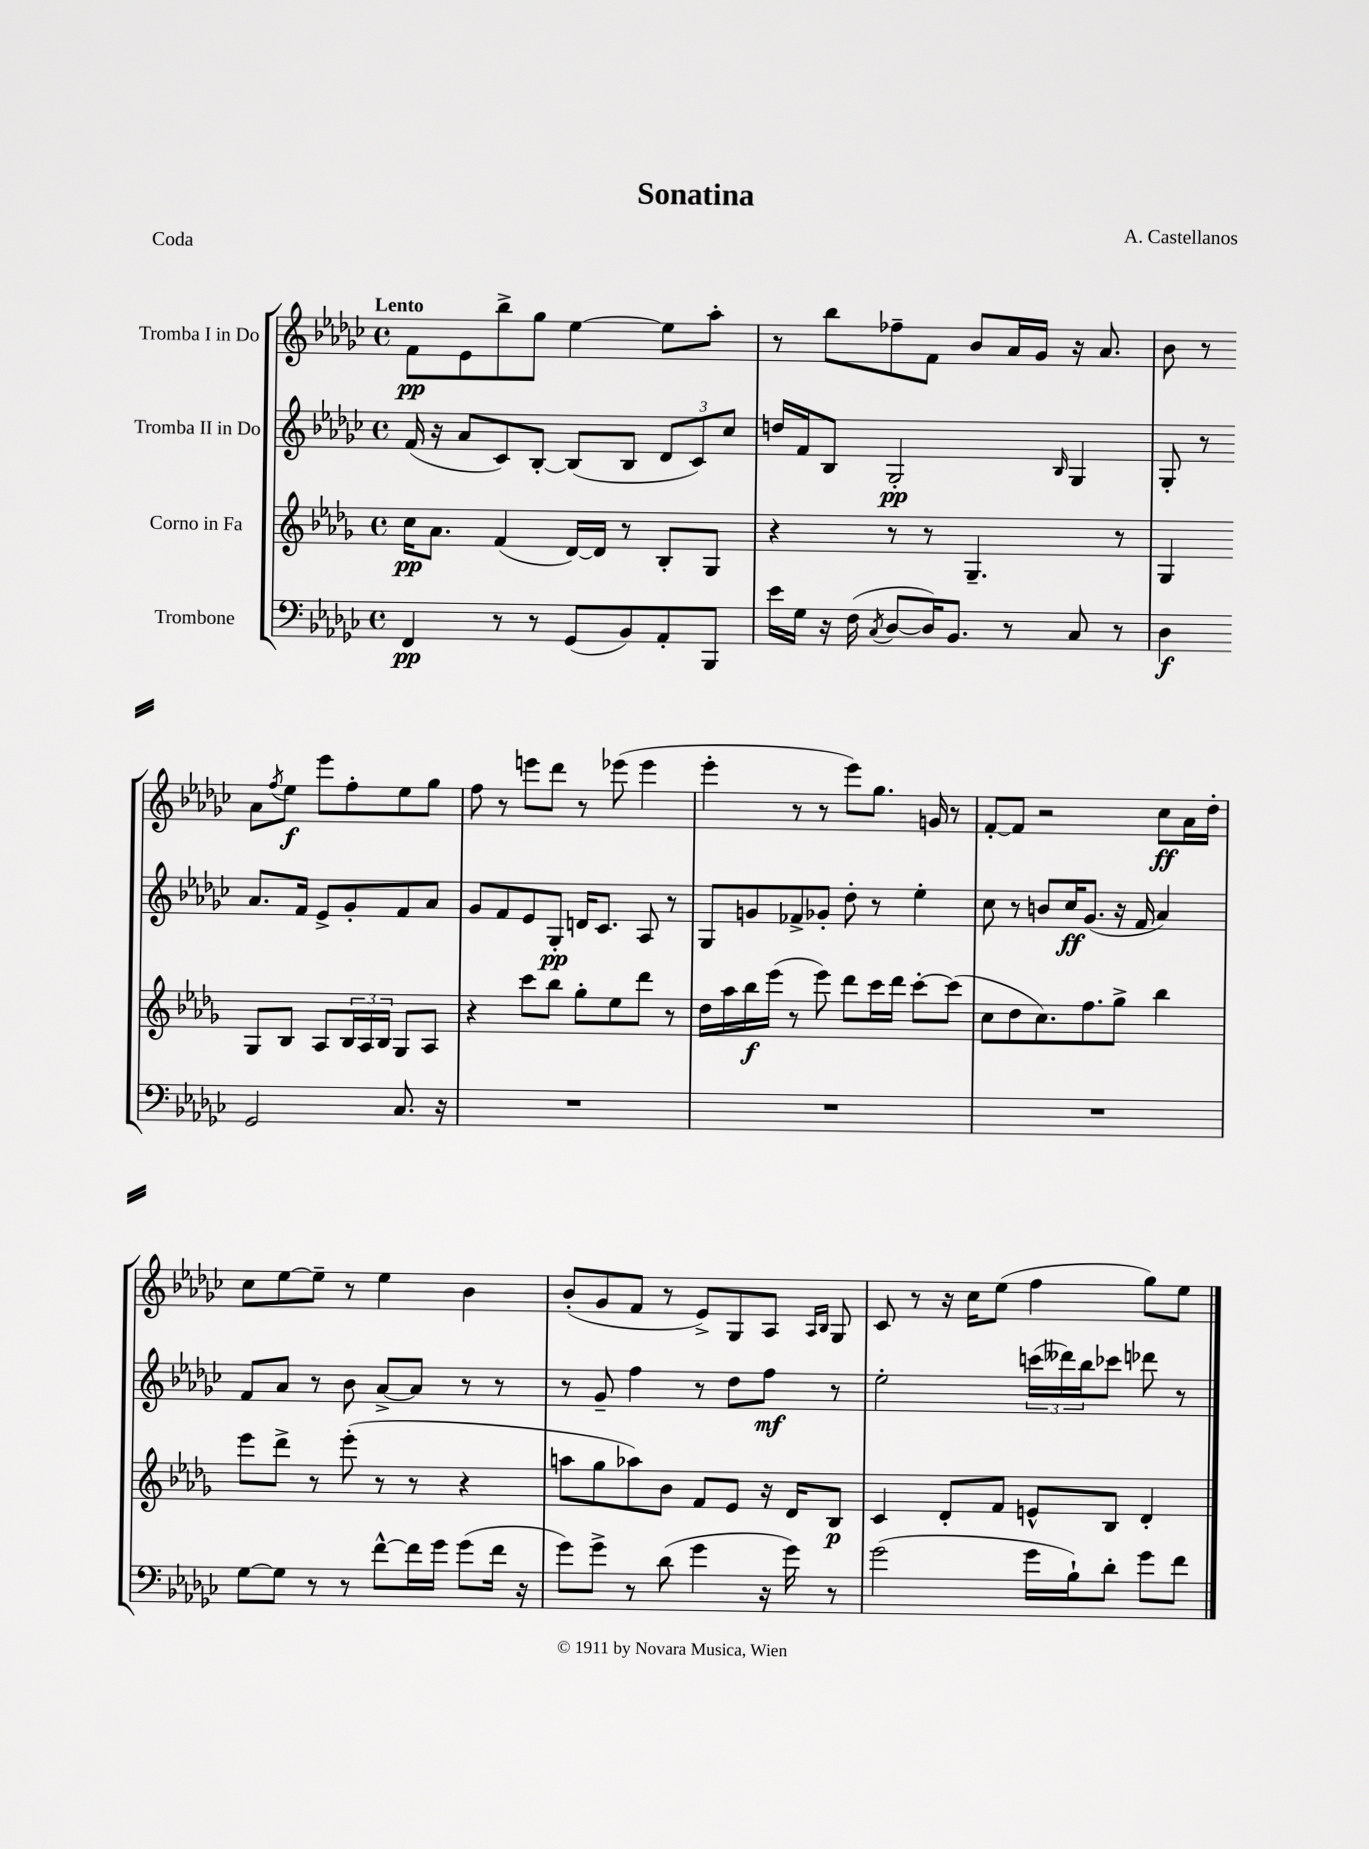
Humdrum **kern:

**kern	**dynam	**kern	**dynam	**kern	**dynam	**kern	**dynam
*part4	*part4	*part3	*part3	*part2	*part2	*part1	*part1
*staff4	*staff4	*staff3	*staff3	*staff2	*staff2	*staff1	*staff1
*I"Trombone	*	*I"Corno in Fa	*	*I"Tromba II in Do	*	*I"Tromba I in Do	*
*clefF4	*	*clefG2	*	*clefG2	*	*clefG2	*
*k[b-e-a-d-g-c-]	*	*k[b-e-a-d-g-]	*	*k[b-e-a-d-g-c-]	*	*k[b-e-a-d-g-c-]	*
*M4/4	*	*M4/4	*	*M4/4	*	*M4/4	*
*met(c)	*	*met(c)	*	*met(c)	*	*met(c)	*
=1	=1	=1	=1	=1	=1	=1	=1
!	!	!	!	!	!	!LO:TX:a:B:t=Lento	!
4FF/	pp	16cc\KL	pp	(16f/	.	8f\L	pp
.	.	8.a-\J	.	16r	.	.	.
.	.	.	.	8a-/L	.	8e-\	.
8r	.	(4f/	.	8c-/)	.	8bb-^\	.
8r	.	.	.	[8B-'/J	.	8gg-\J	.
(8GG-/L	.	[16d-/LL)	.	(8B-/L]	.	[4ee-\	.
.	.	16d-/JJ]	.	.	.	.	.
8BB-/)	.	8r	.	8B-/J	.	.	.
8AA-'/	.	8B-'/L	.	12d-/L	.	8ee-\L]	.
.	.	.	.	12c-/)	.	.	.
8BBB-/J	.	8G-/J	.	.	.	8aa-'\J	.
.	.	.	.	12cc-/J	.	.	.
=2	=2	=2	=2	=2	=2	=2	=2
16e-\LL	.	4r	.	16ddn/LL	.	8r	.
16G-\JJ	.	.	.	16f/J	.	.	.
16r	.	.	.	8B-/J	.	8bb-\L	.
(16F\	.	.	.	.	.	.	.
8qC-/	.	.	.	.	.	.	.
[8D-/L	.	8r	.	2G-'/	pp	8ff-X~\	.
16D-/K])	.	8r	.	.	.	8f\J	.
8.BB-/J	.	.	.	.	.	.	.
.	.	4.G-~/	.	.	.	8b-/L	.
8r	.	.	.	.	.	16a-/L	.
.	.	.	.	.	.	16g-/JJ	.
.	.	.	.	16qqB-/	.	.	.
8C-/	.	.	.	4G-/	.	16r	.
.	.	.	.	.	.	8.a-/	.
8r	.	8r	.	.	.	.	.
=3	=3	=3	=3	=3	=3	=3	=3
4D-\	f	4G-/	.	8G-'/	.	8b-\	.
.	.	.	.	8r	.	8r	.
2GG-/	.	8G-/L	.	8.a-/L	.	8a-\L	.
.	.	.	.	.	.	8qff/	.
.	.	8B-/J	.	.	.	8ee-\J	f
.	.	.	.	16f/Jk	.	.	.
.	.	8A-/L	.	8e-^/L	.	8eee-\L	.
.	.	24B-/L	.	8g-'/	.	8ff'\	.
.	.	24A-/	.	.	.	.	.
.	.	24B-/JJ	.	.	.	.	.
8.C-/	.	8G-/L	.	8f/	.	8ee-\	.
.	.	8A-/J	.	8a-/J	.	8gg-\J	.
16r	.	.	.	.	.	.	.
!!LO:LB:g=z
=4	=4	=4	=4	=4	=4	=4	=4
1r	.	4r	.	8g-/L	.	8ff\	.
.	.	.	.	8f/	.	8r	.
.	.	8ccc\L	.	8e-/	.	8eeen\L	.
.	.	8bb-\J	.	8G-'/J	pp	8ddd-\J	.
.	.	8gg-'\L	.	16dn/KL	.	8r	.
.	.	.	.	8.c-/J	.	.	.
.	.	8ee-\	.	.	.	(8eee-X\	.
.	.	8ddd-\J	.	8A-/	.	4eee-\	.
.	.	8r	.	8r	.	.	.
=5	=5	=5	=5	=5	=5	=5	=5
1r	.	16dd-\LL	.	8G-/L	.	4eee-'\	.
.	.	16aa-\	.	.	.	.	.
.	.	16bb-\	f	8gn/	.	.	.
.	.	(16eee-\JJ	.	.	.	.	.
.	.	8r	.	8f-X^/	.	8r	.
.	.	8eee-\)	.	8g-X'/J	.	8r	.
.	.	8ddd-\L	.	8dd-'\	.	8eee-\L)	.
.	.	16ccc\L	.	8r	.	8.gg-\J	.
.	.	16ddd-\JJ	.	.	.	.	.
.	.	[8ccc'\L	.	4ee-'\	.	.	.
.	.	.	.	.	.	16gn/	.
.	.	(8ccc\J]	.	.	.	8r	.
=6	=6	=6	=6	=6	=6	=6	=6
1r	.	8cc\L	.	8cc-\	.	[8f'/L	.
.	.	8dd-\	.	8r	.	8f/J]	.
.	.	8.cc\)	.	8bn/L	.	2r	.
.	.	.	.	16cc-/K	ff	.	.
.	.	8.ff\	.	(8.g-/J	.	.	.
.	.	8gg-^\J	.	16r	.	.	.
.	.	.	.	16f/	.	.	.
.	.	4bb-\	.	4a-/)	.	8cc-\L	ff
.	.	.	.	.	.	16a-\L	.
.	.	.	.	.	.	16dd-'\JJ	.
!!LO:LB:g=z
=7	=7	=7	=7	=7	=7	=7	=7
[8G-\L	.	8eee-\L	.	8f/L	.	8cc-\L	.
8G-\J]	.	8ddd-^\J	.	8a-/J	.	[8ee-\	.
8r	.	8r	.	8r	.	8ee-~\J]	.
8r	.	(8eee-'\	.	8b-\	.	8r	.
[8f^^\L	.	8r	.	[8a-^/L	.	4ee-\	.
16f\L]	.	8r	.	8a-/J]	.	.	.
16g-\JJ	.	.	.	.	.	.	.
(8g-\L	.	4r	.	8r	.	4b-\	.
16f\Jk	.	.	.	8r	.	.	.
16r	.	.	.	.	.	.	.
=8	=8	=8	=8	=8	=8	=8	=8
8g-\L)	.	8aan\L	.	8r	.	(8b-'/L	.
8g-^\J	.	8gg-\	.	8g-~/	.	8g-/	.
8r	.	8aa-X\)	.	4ff\	.	8f/J	.
(8d-\	.	8b-\J	.	.	.	8r	.
4g-\	.	8f/L	.	8r	.	8e-^/L)	.
.	.	8e-/J	.	8dd-\L	.	8G-/	.
16r	.	16r	.	8ff\J	mf	8A-/J	.
16g-\)	.	16d-/KL	.	.	.	.	.
.	.	.	.	.	.	16qqA-/LL	.
.	.	.	.	.	.	16qqB-/JJ	.
8r	.	8B-/J	p	8r	.	8G-/	.
=9	=9	=9	=9	=9	=9	=9	=9
(2g-\	.	4c/	.	2ee-'\	.	8c-/	.
.	.	.	.	.	.	8r	.
.	.	8d-'/L	.	.	.	16r	.
.	.	.	.	.	.	16cc-\KL	.
.	.	8f/J	.	.	.	(8ee-\J	.
16g-\LL	.	8en^^/L	.	(24cccn\LL	.	4ff\	.
.	.	.	.	24ddd--X\)	.	.	.
16B-`\J)	.	.	.	.	.	.	.
.	.	.	.	24bb-\J	.	.	.
8d-'\J	.	8B-/J	.	8ccc-X\J	.	.	.
8g-\L	.	4d-'/	.	8ddd-X\	.	8gg-\L)	.
8f\J	.	.	.	8r	.	8ee-\J	.
==	==	==	==	==	==	==	==
*-	*-	*-	*-	*-	*-	*-	*-
